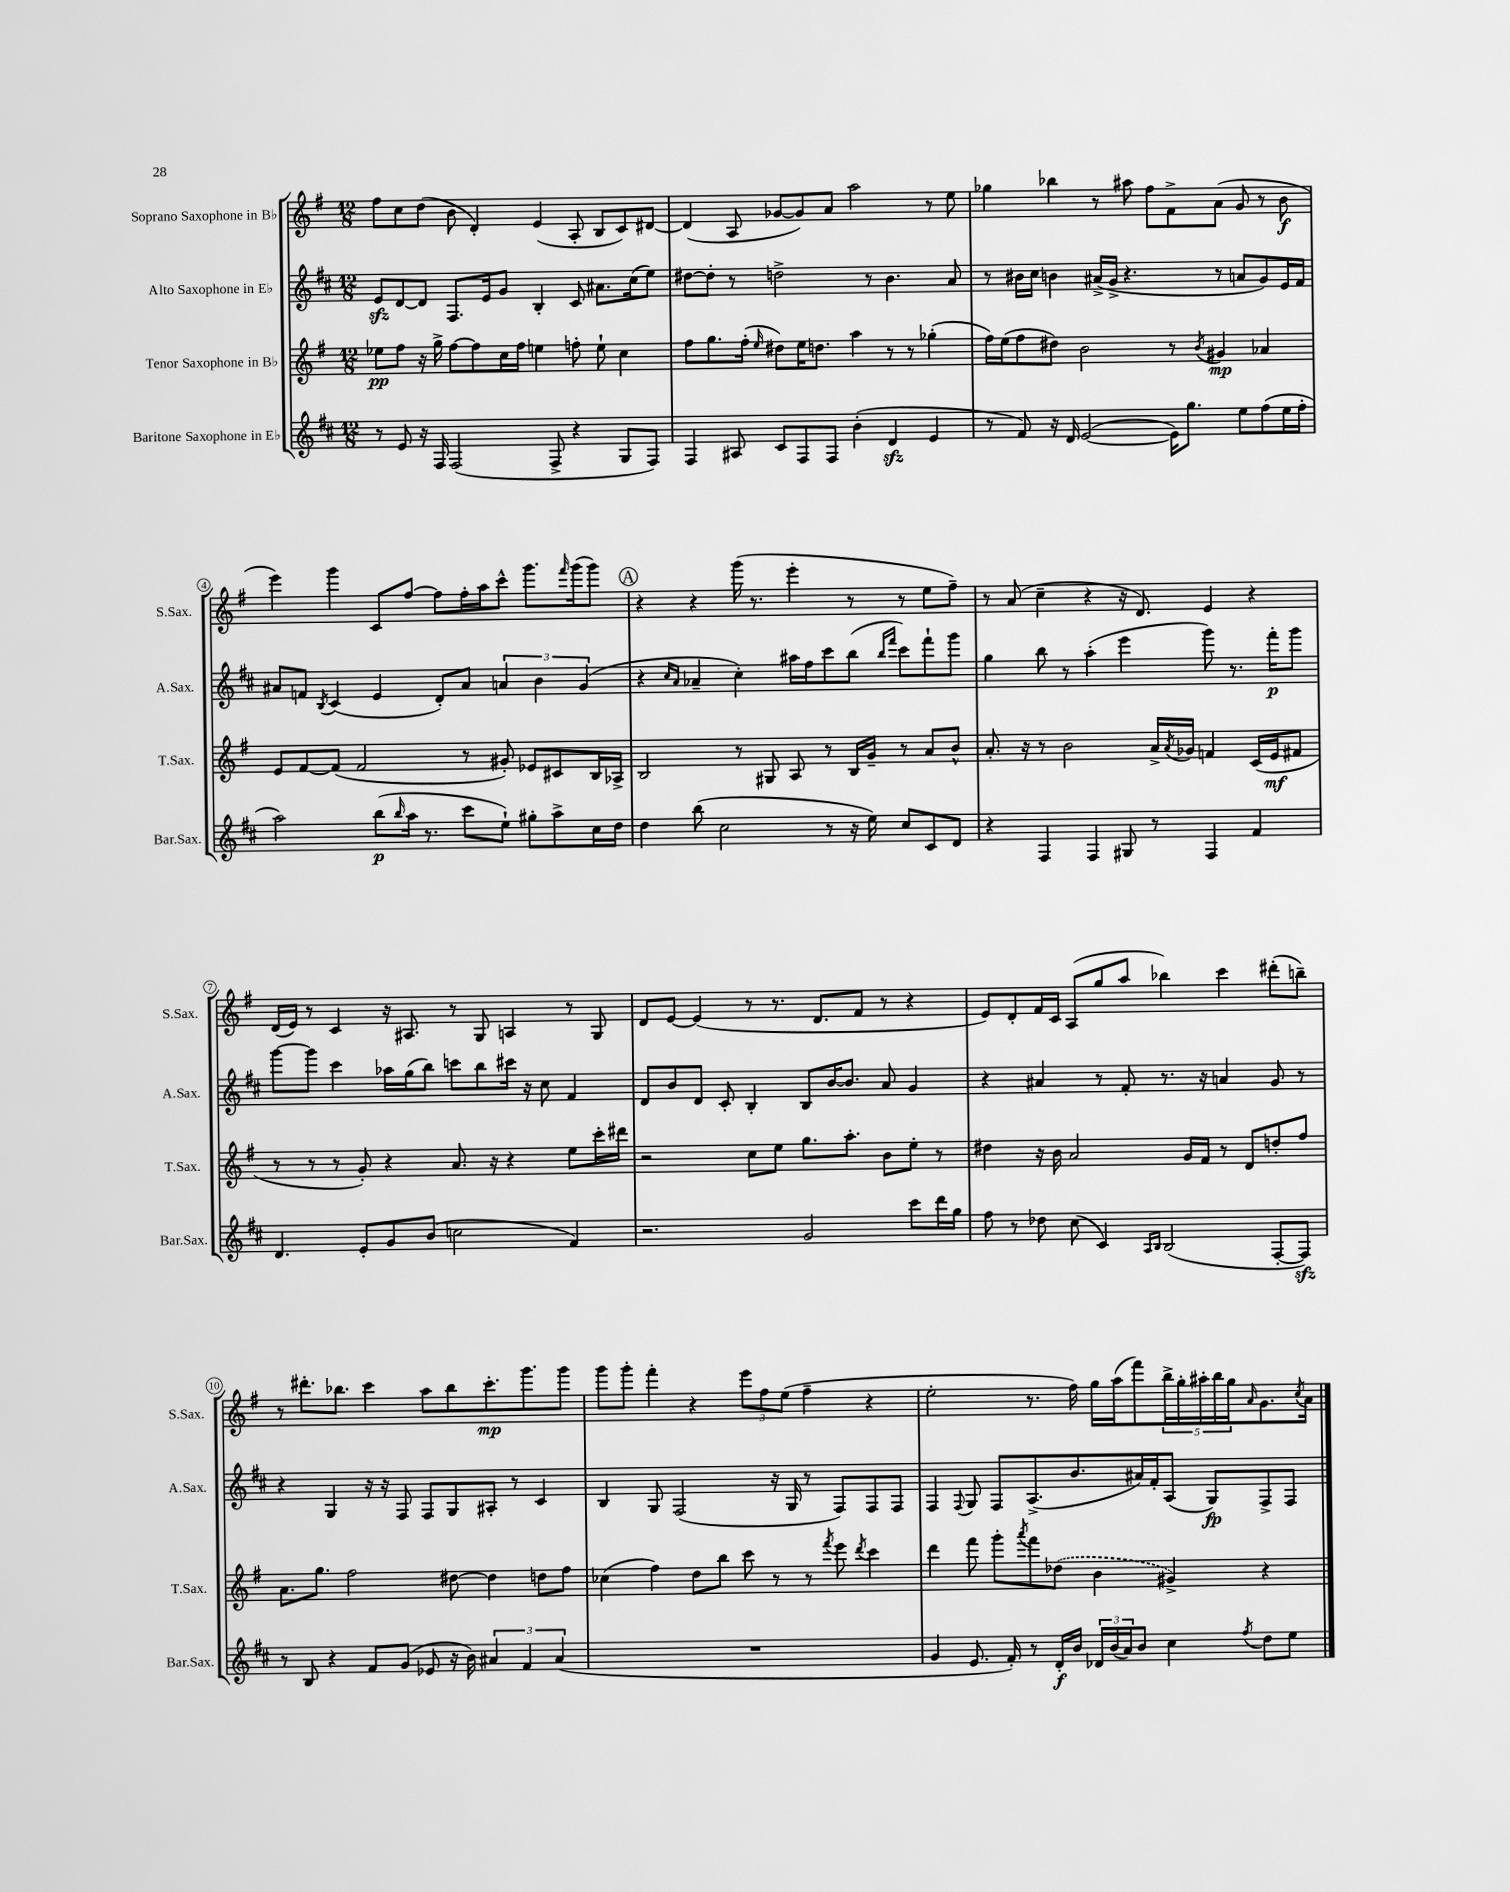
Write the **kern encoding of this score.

**kern	**kern	**kern	**kern
*staff4	*staff3	*staff2	*staff1
*clefG2	*clefG2	*clefG2	*clefG2
*k[f#c#]	*k[f#]	*k[f#c#]	*k[f#]
*M12/8	*M12/8	*M12/8	*M12/8
8r	8ee-\L	8e/L	8ff#\L
8e/	8ff#\J	[8d/	8cc\
16r	16r	8d/]J	(8dd\J
16F#/	16gg^\	.	.
(2F#/	[8ff#\L	8.F#/L	8b\
.	8ff#\]	.	4d'/)
.	.	16e/k	.
.	16cc\L	8g/J	.
.	16ff#\JJ	.	.
.	4ee\	4B'/	(4e/
8F#^/	.	.	.
4r	8ff'\	8c#/	8A'/
.	8ee`\	8.a#\L	8B/L
8G/L	4cc\	.	8c/)
.	.	(16cc#\k	.
8F#/J)	.	8ee\J)	[8d#/J
=	=	=	=
4F#/	8ff#\L	[8dd#\L	(4d#/]
.	8.gg\	8dd#'\]J	.
8A#/	.	8r	8A/
.	(16ff#'\Jk	.	.
.	16qqee/	.	.
8c#/L	8dd#\L)	2dd^\	[8g-/L
8F#/	16ee\K	.	8g-/])
.	8.dd\J	.	.
8F#/J	.	.	8a/J
(4b'\	4aa\	.	2aa\
.	.	8r	.
4d/	8r	4.b\	.
.	8r	.	.
4e/	(4gg-'\	.	8r
.	.	8a/	8ee\
=	=	=	=
8r	16ff#\LL)	8r	4gg-\
.	(16ee\J	.	.
8f#/)	8ff#\	16b#\LL	.
.	.	16cc#\JJ	.
16r	8dd#\J)	4b\	4bb-\
16d/	.	.	.
([2e/	2b\	.	.
.	.	(16a#^/LL	8r
.	.	16g^/JJ	.
.	.	4.r	8aa#\
.	.	.	8ff#\L
16e\]LK)	8r	.	8f#^\
8.gg\J	.	.	.
.	8qb/	.	.
.	4g#/	8r	(8a\J
8ee\L	.	8a/L	8g/
(8ff#\	4a-/	8g/)	8r
16ee\L	.	16e/L	8b\
16ff#'\JJ	.	16f#/JJ	.
=	=	=	=
2aa\)	8e/L	8a#/L	4eee\)
.	[8f#/	8f/J	.
.	.	8qB/	.
.	(8f#/]J	(4c#/	4ggg\
.	2f#/	.	.
(8bb\L	.	4e/	8c/L
16qqbb/	.	.	.
16aa\Jk	.	.	[8ff#/J
8.r	.	.	.
.	.	8d'/L)	8ff#\]L
8ccc#\L	8r	8a#/J	16ff#'\L
.	.	.	16aa\J
8ee`\J)	8g#'/)	6a/	8ccc^^\J
8gg#'\L	8e-/L	.	8.ggg\L
.	.	6b\	.
8aa^\	8c#/	.	.
.	.	.	16qqfff#/
.	.	.	(16ggg\k
.	.	(6g/	.
16cc#\L	16B/L	.	8ggg\J)
16dd\JJ	16A-^/JJ	.	.
=	=	=	=
4dd\	2B/	4r	4r
.	.	16qqcc#/LL	.
.	.	16qqa/JJ	.
(8bb\	.	4a-~/	4r
2cc#\	.	.	.
.	8r	4cc#'\)	(16ggg\
.	.	.	8.r
.	8G#/	.	.
.	8A/	16aa#\LL	4eee'\
.	.	16ff#\J	.
8r	8r	8ccc#\	.
16r	16B/LL	(8bb\J	8r
16ee\)	16g~/JJ	.	.
.	.	16qqbb/LL	.
.	.	16qqfff#/JJ	.
8cc#/L	8r	8ccc#\L)	8r
8c#/	8a/L	8fff#`\	8ee\L
8d/J	8b^^/J	8ggg\J	8ff#~\J)
=	=	=	=
4r	8.a'/	4gg\	8r
.	.	.	(8a/
.	16r	.	.
4F#/	8r	8bb\	4cc~\
.	2b\	8r	.
4F#/	.	(4aa'\	4r
8G#/	.	4eee\	16r
.	.	.	8.d/)
8r	16a^/LL	.	.
.	8qa/	.	.
.	16g-/JJ	.	.
4F#/	4f/	8ggg\)	4e/
.	.	8.r	.
4f#/	(16c/LL	.	4r
.	16e/J	16fff#'\LK	.
.	8f#/J	8ggg\J	.
=	=	=	=
4.d/	8r	[8ggg\L	(16d/LL
.	.	.	16e/JJ)
.	8r	8ggg\]J	8r
.	8r	4ccc#\	4c/
8e'/L	8g'/)	.	.
8g/	4r	16aa-\LL	16r
.	.	(16gg\J	8.A#/
(8b/J	.	8bb\J)	.
2cc\	8.a/	8ccc\L	8r
.	.	8bb\	8G/
.	16r	.	.
.	4r	16ccc#\Jk	4A/
.	.	16r	.
.	.	8cc#\	.
4f#/)	8ee\L	4f#/	8r
.	16ccc'\L	.	8G/
.	16ddd#\JJ	.	.
=	=	=	=
2.r	2r	8d/L	8d/L
.	.	8b/	[8e/J
.	.	8d/J	(4e/]
.	.	8c#'/	.
.	8cc\L	4B'/	8r
.	8ee\J	.	8.r
2g/	8.gg\L	8B/L	.
.	.	.	8.d/L
.	.	[16b/K	.
.	8.aa'\J	8.b/]J	.
.	.	.	8f#/J
.	8b\L	8a/	8r
8ccc#\L	8ee'\J	4g/	4r
16ddd\L	8r	.	.
16gg\JJ	.	.	.
=	=	=	=
8ff#\	4dd#\	4r	8e/L)
8r	.	.	8d'/
8dd-\	16r	4a#/	16f#/L
.	16b\	.	16c/JJ
(8cc#\	2a/	.	(8A/L
4c#/)	.	8r	8gg/
.	.	8f#'/	8aa/J
16qqA/LL	.	.	.
16qqB/JJ	.	.	.
(2B/	.	8.r	4bb-\)
.	16g/LL	.	.
.	16f#/JJ	16r	.
.	8r	4a/	4ccc\
.	8d/L	.	.
[8F#'/L	8dd'/	8g/	(8ddd#'\L
8F#/]J)	8ff#/J	8r	8bb~\J)
=	=	=	=
8r	8.a\L	4r	8r
8B/	.	.	8.ddd#'\L
.	8.gg\J	.	.
4r	.	4G/	.
.	.	.	8.bb-\J
.	2ff#\	.	.
8f#/L	.	16r	4ccc\
.	.	16r	.
(8g/J	.	8F#/	.
8e-/	.	8F#/L	8aa\L
16r	[8dd#\	8G/	8bb-\
16b\)	.	.	.
6a#/	4dd#\]	8A#'/J	8.ccc'\
.	.	8r	.
6f#/	.	.	.
.	.	.	8.ggg\
.	8dd\L	4c#/	.
(6a#/	.	.	.
.	8ff#\J	.	8ggg\J
=	=	=	=
1.r	(4cc-\	4B/	8ggg\L
.	.	.	8ggg'\J
.	4ff#\)	8G/	4fff#'\
.	.	(2F#/	.
.	8dd\L	.	4r
.	8bb\J	.	.
.	8ccc\	.	12eee\L
.	.	.	12ff#\
.	8r	16r	.
.	.	.	(12ee\J
.	.	16G/	.
.	8r	8r	4ff#~\
.	8qfff#/	.	.
.	8eee\	8F#/L)	.
.	8qddd/	.	.
.	4ccc\	8F#/	4r
.	.	8F#/J	.
=	=	=	=
4g/	4ddd\	4F#/	2ee'\
.	.	8qqF#/	.
8.e/	8fff#\	8G/	.
.	8ggg'\L	8F#/L	.
16f#'/)	.	.	.
.	8qaaa/	.	.
8r	8fff#\	(8.A^/	8.r
16d'/LL	(8dd-\J	.	.
16b/JJ	.	8.b/	16ff#\)
24d-/LL	4b\	.	16gg\LL
(24b/	.	.	.
.	.	.	(16aa\J
24a/J)	.	.	.
8b/J	.	16a#/L)	8fff#\)
.	.	16f#'/J	.
4cc#\	4g#^/)	(8A/J	20bb^\L
.	.	.	20gg'\
.	.	.	20aa#'\
.	.	8G/L)	.
.	.	.	20bb\
.	.	.	20gg\J
8qff#/	.	.	16qqa/
8dd\L	4r	8F#^/	8.g\
8ee\J	.	8F#/J	.
.	.	.	8qcc/
.	.	.	16a\Jk
==	==	==	==
*-	*-	*-	*-
